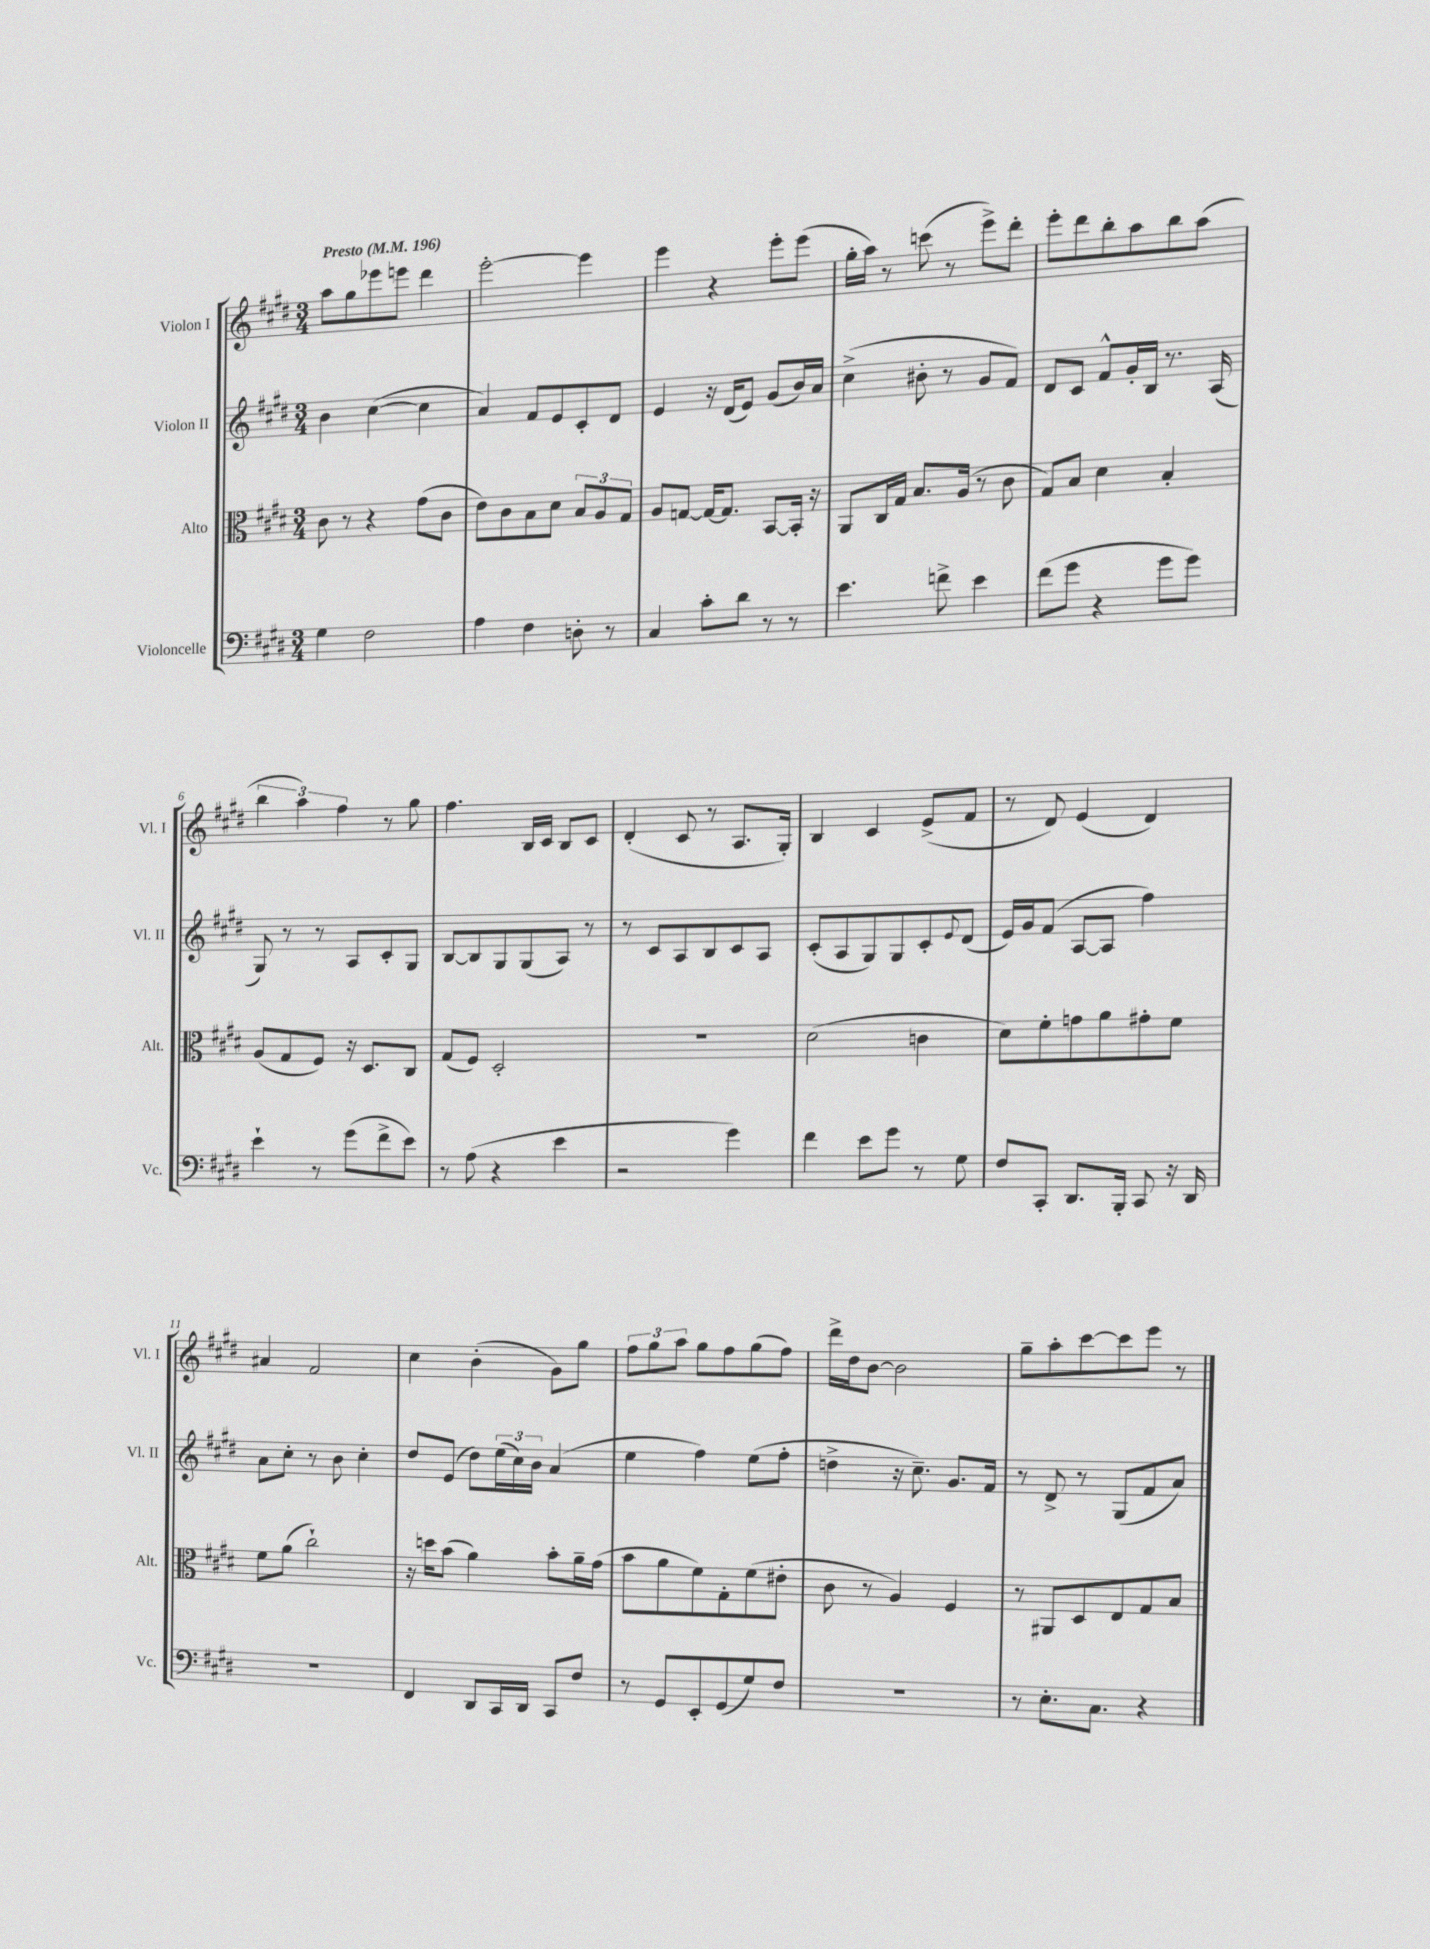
<<
\new StaffGroup <<
\new Staff = "s0" \with { instrumentName = "Violon I" shortInstrumentName = "Vl. I" } {
    \clef treble \key e \major \numericTimeSignature \time 3/4 \tempo "Presto" 4 = 196
    a''8 gis''8 ees'''8 e'''8 dis'''4 |
    e'''2~-. e'''4 |
    e'''4 r4 e'''8-. e'''8( |
    gis''16-. a''16) r8 c'''8( r8 e'''8->) dis'''8-. |
    e'''8-. dis'''8 b''8-. a''8 b''8 a''8( |
    \tuplet 3/2 { b''4 a''4) fis''4 } r8 gis''8 |
    fis''4. b16 cis'16 b8 cis'8 |
    dis'4-.( cis'8 r8 a8. gis16-.) |
    b4 cis'4 e'8->( fis'8 |
    r8 dis'8) e'4( dis'4) |
    ais'4 fis'2 |
    cis''4 b'4-.( gis'8) gis''8 |
    \tuplet 3/2 { fis''8 gis''8 a''8 } gis''8 fis''8 gis''8( fis''8) |
    dis'''16-> dis''16 b'8~ b'2 |
    gis''8-- a''8-. cis'''8~ cis'''8 e'''8 r8 \bar "|." |
}
\new Staff = "s1" \with { instrumentName = "Violon II" shortInstrumentName = "Vl. II" } {
    \clef treble \key e \major \numericTimeSignature \time 3/4
    b'4 cis''4~( cis''4 |
    a'4) fis'8 e'8 cis'8-. dis'8 |
    e'4 r16 dis'16( e'8) gis'8( b'16) a'16 |
    cis''4->( bis'8-. r8 gis'8 fis'8) |
    dis'8 cis'8 fis'8-^ gis'16-. b16 r8. a16( |
    gis8) r8 r8 a8 cis'8-. gis8 |
    b8~ b8 gis8 gis8( a8) r8 |
    r8 cis'8 a8 b8 cis'8 a8 |
    cis'8-.( a8 gis8) gis8 cis'8-. \appoggiatura { e'8 } dis'8( |
    e'16) gis'16 fis'8( a8~ a8 fis''4) |
    a'8 cis''8-. r8 b'8 cis''4-. |
    dis''8 e'8( dis''8) \tuplet 3/2 { e''16( cis''16) b'16 } a'4( |
    e''4 fis''4) e''8( fis''8-. |
    d''4-> r16 cis''8.--) gis'8. fis'16 |
    r8 dis'8-> r8 gis8( fis'8 a'8) \bar "|." |
}
\new Staff = "s2" \with { instrumentName = "Alto" shortInstrumentName = "Alt." } {
    \clef alto \key e \major \numericTimeSignature \time 3/4
    cis'8 r8 r4 gis'8( cis'8 |
    e'8) cis'8 b8 dis'8 \tuplet 3/2 { b8 a8 gis8 } |
    a8 g8~ g16~ g8. b,8~ b,16-. r16 |
    a,8 cis16 gis16 b8. a16( r8 cis'8 |
    gis8) b8 dis'4 b4-. |
    a8( gis8 fis8) r16 dis8. cis8 |
    gis8( fis8) dis2-. |
    R2. |
    dis'2( c'4 |
    dis'8) fis'8-. g'8 a'8 gis'8-. fis'8 |
    fis'8 a'8( cis''2-!) |
    r16 d''16 b'8( a'4) b'8-. a'16-- gis'16( |
    b'8 a'8 fis'8) gis8-. fis'8( eis'8-. |
    cis'8 r8 a4) fis4 |
    r8 ais,8 dis8 e8 gis8 b8 \bar "|." |
}
\new Staff = "s3" \with { instrumentName = "Violoncelle" shortInstrumentName = "Vc." } {
    \clef bass \key e \major \numericTimeSignature \time 3/4
    gis4 fis2 |
    a4 fis4 d8-. r8 |
    cis4 cis'8-. dis'8 r8 r8 |
    e'4. f'8-> e'4 |
    fis'8( gis'8 r4 gis'8 gis'8) |
    e'4-! r8 gis'8( fis'8-> e'8) |
    r8 a8( r4 e'4 |
    r2 gis'4) |
    fis'4 e'8 gis'8 r8 gis8 |
    fis8 cis,8-. dis,8. b,,16-. cis,8 r16 dis,16 |
    R2. |
    fis,4 dis,8 cis,16 dis,16 cis,8 fis8 |
    r8 gis,8 e,8-. gis,8( gis8) fis8 |
    R2. |
    r8 e8.-. cis8. r4 \bar "|." |
}
>>
>>
